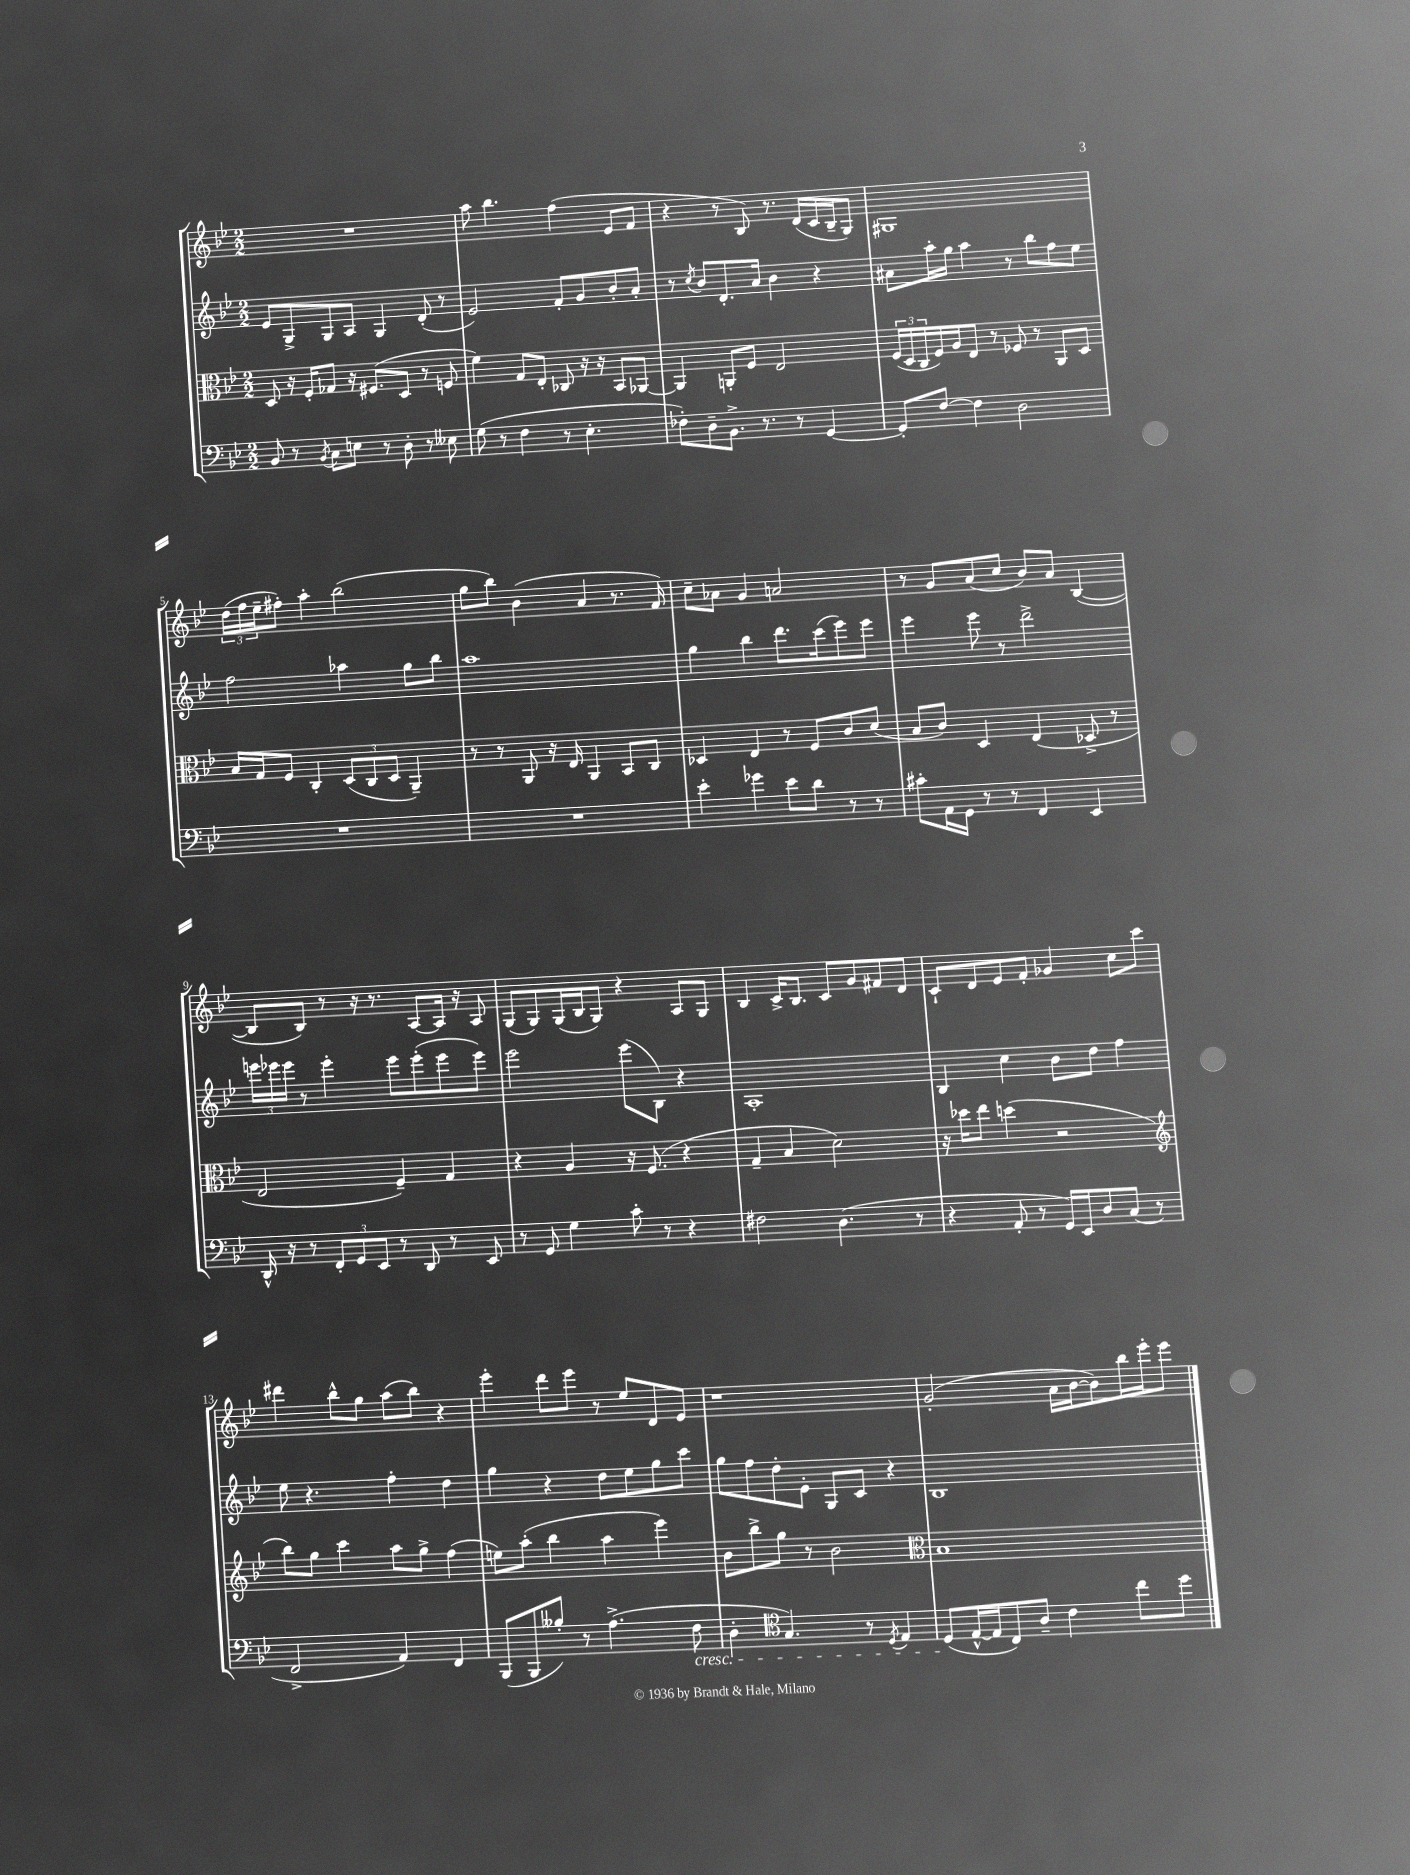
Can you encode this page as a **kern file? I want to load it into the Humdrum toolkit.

**kern	**kern	**kern	**kern
*staff4	*staff3	*staff2	*staff1
*clefF4	*clefC3	*clefG2	*clefG2
*k[b-e-]	*k[b-e-]	*k[b-e-]	*k[b-e-]
*M2/2	*M2/2	*M2/2	*M2/2
8BB-/	8D/	8e-/L	1r
8r	16r	8G^/	.
.	16F'/LK	.	.
8qBB-/	.	.	.
8C\L	8G-/J	8G/	.
8E\J	16r	8A/J	.
.	(8.F#/L	.	.
8r	.	4G/	.
8D'\	8D/J	.	.
8r	8r	(8d'/	.
8E--\	8F/	8r	.
=	=	=	=
(8G\	4f\)	2e-/)	8aa\
8r	.	.	4.bb-\
4F\	8G/L	.	.
.	8E-'/J	.	.
8r	8C-/	8f'/L	(4ff\
4.E-'\	16r	8g/	.
.	16r	.	.
.	8BB-/L	8b-'/	8e-/L
.	[8AA-/J	8a'/J	8f/J
=	=	=	=
8F-'\L)	4AA-/]	8r	4r
.	.	8qcc/	.
8D~\	.	8b-/L	.
8.BB-^\J	8AA'/L	8.d'/	8r
.	8F/J	.	8B-/)
8.r	.	16a/Jk	.
.	2E-/	4b-\	8.r
8r	.	.	.
.	.	.	(16d/LL
[4GG/	.	4r	16c/
.	.	.	16B-~/J
.	.	.	8G/J)
=	=	=	=
8GG'/]L	(24F/LL	8a#\L	1G#
.	24D/	.	.
.	24C/	.	.
[8F/J	16F/)	16aa'\L	.
.	16A/J	16gg\JJ	.
4F\]	8E-/J	4aa\	.
.	8r	.	.
2D\	8F-/	8r	.
.	8r	8bb-\L	.
.	8AA/L	8ff\	.
.	8D/J	8ee-\J	.
=	=	=	=
1r	16B-/LL	2ff\	(24dd\LL
.	.	.	24ff\
.	16G/J	.	.
.	.	.	24ee-~\J
.	8F/J	.	8ff#'\J)
.	4C'/	.	4aa'\
.	(12D/L	4aa-\	(2bb-\
.	12C/	.	.
.	12D/J	.	.
.	4AA~/)	8gg\L	.
.	.	8bb-\J	.
=	=	=	=
1r	8r	1aa	8gg\L
.	8r	.	8bb-\J)
.	8AA/	.	(4b-\
.	16r	.	.
.	16E-/	.	.
.	4AA/	.	4a/
.	8BB-/L	.	8.r
.	8C/J	.	.
.	.	.	16f/)
=	=	=	=
4e-'\	4D-/	4gg\	8cc~\L
.	.	.	8a-\J
4g-\	4E-/	4bb-\	4g/
8e-\L	8r	8.ddd\L	2a/
8d\J	8F/L	.	.
.	.	(16ccc\k	.
8r	8c/	8eee-\)	.
8r	(8d/J	8eee-\J	.
=	=	=	=
8c#'\L	8B-/L	4eee-\	8r
16AA\L	8c/J)	.	8g/L
16GG\JJ	.	.	.
8r	4D/	8eee-\	(8a/
8r	.	8r	8cc/J
4FF/	(4E-/	2ddd^\	8b-/L)
.	.	.	8a/J
4EE-/	8D-^/	.	([4B-/
.	8r	.	.
=	=	=	=
16DD^^/	2E-/	24eee\LL	8B-/]L
.	.	24eee-\	.
16r	.	.	.
.	.	24eee-\JJ	.
8r	.	8r	8B-/J)
12FF'/L	.	4eee-'\	8r
12GG/	.	.	.
.	.	.	16r
12EE-/J	.	.	.
.	.	.	8.r
8r	4F~/)	8eee-\L	.
8DD/	.	(8eee-'\	[8A/L
8r	4G/	8eee-\	16A/]Jk
.	.	.	16r
8EE-/	.	8eee-\J)	8A/
=	=	=	=
8r	4r	2eee-\	(8G/L
8GG/	.	.	8G/)
4G\	4A/	.	(16G/L
.	.	.	16B-/J
.	.	.	8G/J)
8c'\	16r	(8eee-\L	4r
.	(8.F/	.	.
8r	.	8B-\J)	.
4r	4r	4r	8A/L
.	.	.	8G/J
=	=	=	=
2F#\	4G~/	1A'	4B-/
.	4B-/	.	16c^/LK
.	.	.	8.B-/J
(4.D\	2d\)	.	8c/L
.	.	.	8g/
.	.	.	8f#/
8r	.	.	8d/J
=	=	=	=
4r	16r	4B-/	8c`/L
.	16dd-\LK	.	.
.	8ee-\J	.	8d/
8AA'/	(4dd\	4cc\	8e-/
8r	.	.	8f'/J
16GG/LL)	2r	8b-\L	4g-/
16EE-/J	.	.	.
8D/	.	8dd\J	.
(8C/J	.	4ff\	8cc\L
8r	.	.	8ccc\J
=	=	=	=
*	*clefG2	*	*
2FF^/	8bb-\L)	8ee-\	4ddd#\
.	8gg\J	4.r	.
.	4ccc\	.	8bb-^^\L
.	.	.	8gg\J
4AA/)	8aa\L	4ff'\	(8aa\L
.	8gg^\J	.	8bb-\J)
4FF/	(4ff\	4dd\	4r
=	=	=	=
(8BBB-/L	8ee\L)	4gg\	4eee-'\
8BBB-/	(8aa'\J	.	.
8B--'/J)	4bb-\	4r	8ddd\L
8r	.	.	8eee-\J
(4.A^\	4aa\	8dd\L	8r
.	.	8ee-\	8ee-/L
.	4eee-\)	8gg\	8d/
8F\	.	8ccc\J	8e-/J
=	=	=	=
4D'\	8b-\L	8gg\L	1r
.	8bb-^\	8ff\	.
*clefC4	*	*	*
4.G/)	8gg\J	8dd'\	.
.	8r	8e-'\J	.
.	2b-\	8G/L	.
8r	.	8c/J	.
8qD/	.	.	.
4E-/	.	4r	.
=	=	=	=
*	*clefC3	*	*
(8D/L	1B-	1B-	(2g'/
[16E-^^/L	.	.	.
16E-/]J	.	.	.
8C/)	.	.	.
8A~/J	.	.	.
4c\	.	.	16a\LL
.	.	.	[16b-\J
.	.	.	8b-\])
8cc\L	.	.	16bb-\L
.	.	.	16eee-'\J
8dd\J	.	.	8eee-\J
==	==	==	==
*-	*-	*-	*-
